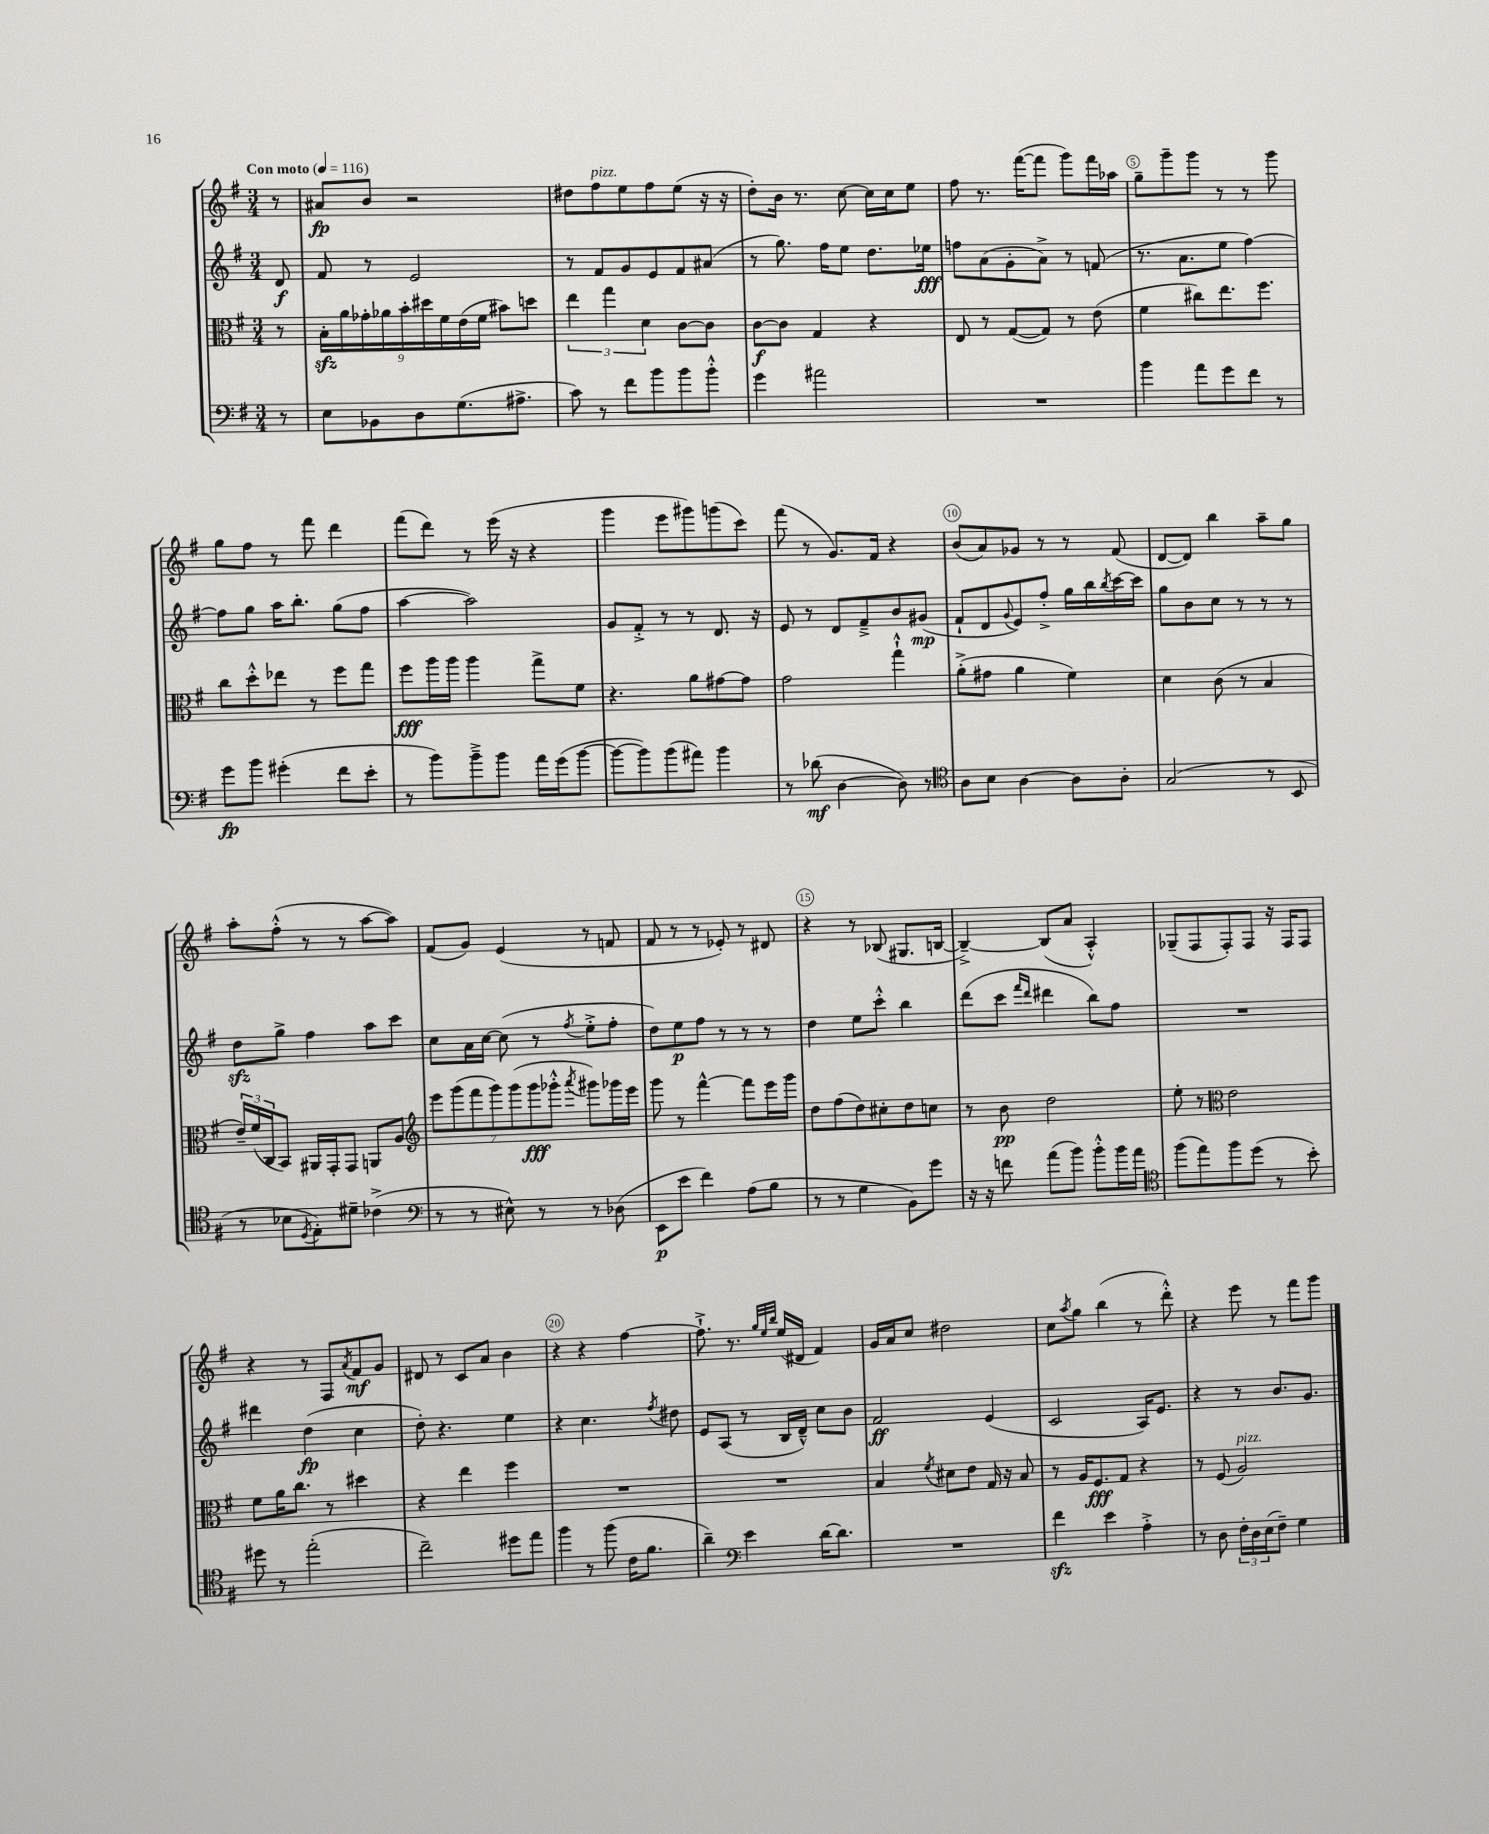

**kern	**dynam	**kern	**dynam	**kern	**dynam	**kern	**dynam
*part4	*part4	*part3	*part3	*part2	*part2	*part1	*part1
*staff4	*staff4	*staff3	*staff3	*staff2	*staff2	*staff1	*staff1
*clefF4	*	*clefC3	*	*clefG2	*	*clefG2	*
*k[f#]	*	*k[f#]	*	*k[f#]	*	*k[f#]	*
*M3/4	*	*M3/4	*	*M3/4	*	*M3/4	*
*MM116	*	*MM116	*	*MM116	*	*MM116	*
=	=	=	=	=	=	=	=
!	!	!	!	!	!	!LO:TX:a:B:t=Con moto	!
8r	.	8r	.	8d/	f	8r	.
=1	=1	=1	=1	=1	=1	=1	=1
8E\L	.	18Bzz'\LL	.	8f#/	.	8a#X/L	fp
.	.	18a\	.	.	.	.	.
.	.	18g-X'\	.	.	.	.	.
8BB-X\	.	.	.	8r	.	8b/J	.
.	.	18a-X\	.	.	.	.	.
.	.	18b'\	.	.	.	.	.
8D\	.	.	.	2e/	.	2r	.
.	.	18dd#X\	.	.	.	.	.
.	.	18f#\	.	.	.	.	.
(8.G\	.	.	.	.	.	.	.
.	.	(18e\	.	.	.	.	.
.	.	18f#\JJ	.	.	.	.	.
.	.	8b#X\L)	.	.	.	.	.
8.A#X^\J	.	.	.	.	.	.	.
.	.	8ddn\J	.	.	.	.	.
=2	=2	=2	=2	=2	=2	=2	=2
8c\)	.	6ee\	.	8r	.	8dd#X\L	.
!	!	!	!	!	!	!LO:TX:a:i:t=pizz.	!
8r	.	.	.	8f#/L	.	8ff#\	.
.	.	6gg\	.	.	.	.	.
8f#\L	.	.	.	8g/	.	8ee\	.
.	.	6d\	.	.	.	.	.
8b\	.	.	.	8e/	.	8ff#\	.
8b\	.	[8c\L	.	8f#/	.	(8ee\J	.
8b'^^\J	.	8c\J]	.	(8a#X/J	.	16r	.
.	.	.	.	.	.	16r	.
=3	=3	=3	=3	=3	=3	=3	=3
4g\	.	[8c\L	f	8r	.	8dd'\L)	.
.	.	8c\J]	.	8.gg\)	.	16b\Jk	.
.	.	.	.	.	.	8.r	.
2a#X\	.	4G/	.	.	.	.	.
.	.	.	.	16ff#\KL	.	.	.
.	.	.	.	8ee\J	.	[8cc\	.
.	.	4r	.	8.dd\L	.	16cc\LL]	.
.	.	.	.	.	.	16cc\J	.
.	.	.	.	.	.	8ee\J	.
.	.	.	.	16ee-X\Jk	fff	.	.
=4	=4	=4	=4	=4	=4	=4	=4
2.r	.	8E/	.	8ffn\L	.	8ff#\	.
.	.	8r	.	(8a\	.	8.r	.
.	.	([8G/L	.	8g'\	.	.	.
.	.	.	.	.	.	([16fff#\KL	.
.	.	8G/J])	.	8a^\J)	.	8fff#\J]	.
.	.	8r	.	8r	.	8ggg\L)	.
.	.	(8e\	.	(8fn/	.	16fff#\L	.
.	.	.	.	.	.	16aa-X\JJ	.
=5	=5	=5	=5	=5	=5	=5	=5
4b\	.	4f#\	.	8.r	.	8gg~\L	.
.	.	.	.	.	.	8ggg~\	.
.	.	.	.	8.a\L	.	.	.
8a\L	.	8cc#X\L)	.	.	.	8ggg\J	.
8g\	.	8.ee\	.	8ee\J	.	8r	.
8f#\J	.	.	.	[4ff#\)	.	8r	.
.	.	8.ff#\J	.	.	.	.	.
8r	.	.	.	.	.	8ggg\	.
!!LO:LB:g=z
=6	=6	=6	=6	=6	=6	=6	=6
8g\L	fp	8cc\L	.	8ff#\L]	.	8gg\L	.
8b\J	.	8dd'^^\	.	8gg\J	.	8ff#\J	.
(4g#X'\	.	8ee-X\J	.	16aa\KL	.	8r	.
.	.	.	.	8.bb'\J	.	.	.
.	.	8r	.	.	.	8fff#\	.
8f#\L	.	8ff#\L	.	(8gg\L	.	4ddd\	.
8e'\J	.	8gg\J	.	8ff#\J	.	.	.
=7	=7	=7	=7	=7	=7	=7	=7
8r	.	8ff#\L	fff	[4aa\	.	(8fff#\L	.
8b\L)	.	16aa\L	.	.	.	8ddd\J)	.
.	.	16aa\JJ	.	.	.	.	.
8b~^\	.	4aa\	.	2aa\])	.	8r	.
8b\J	.	.	.	.	.	(16eee\	.
.	.	.	.	.	.	16r	.
16a\LL	.	8gg^\L	.	.	.	4r	.
(16g\J	.	.	.	.	.	.	.
[8b\J	.	8f#\J	.	.	.	.	.
=8	=8	=8	=8	=8	=8	=8	=8
8b\L_	.	4.r	.	8g/L	.	4ggg\	.
8b\])	.	.	.	8f#'^/J	.	.	.
(8b\	.	.	.	8r	.	8eee\L	.
8a#X\J)	.	8a\L	.	8r	.	8ggg#X\)	.
4b\	.	[8g#X\	.	8.d/	.	(8gggn\	.
.	.	8g#\J]	.	.	.	8ccc\J)	.
.	.	.	.	16r	.	.	.
=9	=9	=9	=9	=9	=9	=9	=9
8r	.	2g\	.	8e/	.	(8fff#\	.
(8d-X\	mf	.	.	8r	.	8r	.
[4D\	.	.	.	8d/L	.	8.g/L)	.
.	.	.	.	8f#~^/	.	.	.
.	.	.	.	.	.	16f#/Jk	.
8D\])	.	4gg`^^\	.	8b/	.	4r	.
8r	.	.	.	(8g#X/J	mp	.	.
=10	=10	=10	=10	=10	=10	=10	=10
*clefC4	*	*	*	*	*	*	*
8A\L	.	(8a'^\L	.	8f#`/L	.	(8b/L	.
8B\J	.	8g#X\J	.	8d/	.	8a/)	.
.	.	.	.	8qqg/	.	.	.
[4A\	.	4a\	.	8e/)	.	8g-X/J	.
.	.	.	.	8ff#'^/J	.	8r	.
8A\L]	.	4f#\)	.	16gg\LL	.	8r	.
.	.	.	.	16bb\	.	.	.
.	.	.	.	8qbb/	.	.	.
8A'\J	.	.	.	[16ccc\	.	(8f#/	.
.	.	.	.	16ccc\JJ]	.	.	.
=11	=11	=11	=11	=11	=11	=11	=11
(2G/	.	4d\	.	8gg\L	.	[8d/L	.
.	.	.	.	8b\	.	8d/J])	.
.	.	(8c\	.	8cc\J	.	4bb\	.
.	.	8r	.	8r	.	.	.
8r	.	4B/	.	8r	.	8aa~\L	.
8BB/	.	.	.	8r	.	8gg\J	.
!!LO:LB:g=z
=12	=12	=12	=12	=12	=12	=12	=12
8r	.	24e~/LL)	.	8ddzz\L	.	8aa'\L	.
.	.	(24f#/	.	.	.	.	.
.	.	24C/J	.	.	.	.	.
8B-X\L	.	8BB/J)	.	8gg^\J	.	(8ff#'^^\J	.
8qD/	.	.	.	.	.	.	.
8E'\)	.	16AA#X/LL	.	4ff#\	.	8r	.
.	.	16GG'/J	.	.	.	.	.
8d#X~\J	.	8GG/J	.	.	.	8r	.
(4c-X^\	.	8AAn/L	.	8aa\L	.	[8aa\L	.
.	.	8A/J	.	8ccc\J	.	8aa\J])	.
=13	=13	=13	=13	=13	=13	=13	=13
*clefF4	*	*clefG2	*	*	*	*	*
8r	.	14eee\L	.	8cc\L	.	(8f#/L	.
.	.	(14ggg\	.	.	.	.	.
8r	.	.	.	16a\L	.	8g/J)	.
.	.	14fff#\	.	.	.	.	.
.	.	.	.	[16cc\JJ	.	.	.
.	.	14ggg\)	.	.	.	.	.
8E#X^^\)	.	.	.	(8cc\]	.	(4e/	.
.	.	(14ggg\	.	.	.	.	.
.	.	14ggg\	fff	.	.	.	.
8r	.	.	.	8r	.	.	.
.	.	14ggg-X'^^\J	.	.	.	.	.
.	.	8qaaa/	.	8qff#/	.	.	.
8r	.	8ggg#X\L)	.	8ee'^\L	.	8r	.
(8D-X\	.	16ggg-X\L	.	8ff#'\J	.	8fn/	.
.	.	16eee\JJ	.	.	.	.	.
=14	=14	=14	=14	=14	=14	=14	=14
8EE\L	p	8ggg\	.	8dd\L)	.	8f#/	.
8e\J	.	8r	.	8ee\	p	8r	.
4f#\)	.	[4fff#^^\	.	8ff#\J	.	8r	.
.	.	.	.	8r	.	8e-X'/)	.
(8A\L	.	8fff#\L]	.	8r	.	8r	.
8B\J	.	16eee\L	.	8r	.	8d#X/	.
.	.	16ggg\JJ	.	.	.	.	.
=15	=15	=15	=15	=15	=15	=15	=15
8r	.	8dd\L	.	4dd\	.	4r	.
8r	.	(8ff#\	.	.	.	.	.
4G\	.	8dd\)	.	8ee\L	.	8r	.
.	.	8cc#X'\	.	8ccc'^^\J	.	(8B-X/	.
8BB\L)	.	8dd\	.	4bb\	.	8.G#X/L	.
8g\J	.	8ccn\J	.	.	.	.	.
.	.	.	.	.	.	[16Bn/Jk	.
=16	=16	=16	=16	=16	=16	=16	=16
16r	.	8r	.	(8ddd\L	.	4B~^/_)	.
16r	.	.	.	.	.	.	.
8fn\	.	8b\	pp	8ccc\J	.	.	.
.	.	.	.	16qqfff#/LL	.	.	.
.	.	.	.	16qqddd/JJ	.	.	.
(8a\L	.	2dd\	.	4ddd#X\	.	(8B/L]	.
8b\J)	.	.	.	.	.	8a/J	.
8b'^^\L	.	.	.	8bb\L)	.	4A'^^/)	.
16b\L	.	.	.	8ff#\J	.	.	.
16a\JJ	.	.	.	.	.	.	.
=17	=17	=17	=17	=17	=17	=17	=17
*clefC4	*	*	*	*	*	*	*
(8ff#\L	.	8ee'\	.	2.r	.	(8G-X~/L	.
8ee\)	.	8r	.	.	.	8F#/	.
*	*	*clefC3	*	*	*	*	*
8ff#\	.	2e\	.	.	.	8F#'/)	.
(8dd\J	.	.	.	.	.	8F#/J	.
8r	.	.	.	.	.	16r	.
.	.	.	.	.	.	16F#/KL	.
8b'\)	.	.	.	.	.	8F#/J	.
!!LO:LB:g=z
=18	=18	=18	=18	=18	=18	=18	=18
8dd#X\	.	8f#\L	.	4ddd#X\	.	4r	.
8r	.	16a\K	.	.	.	.	.
.	.	8.cc\J	.	.	.	.	.
(2ee'\	.	.	.	(4dd\	fp	8r	.
.	.	8r	.	.	.	8F#/L	.
.	.	.	.	.	.	8qa/	.
.	.	4dd#X\	.	4cc\	.	8f#/	mf
.	.	.	.	.	.	8g/J	.
=19	=19	=19	=19	=19	=19	=19	=19
2cc~\)	.	4r	.	8dd'\)	.	8d#X/	.
.	.	.	.	4.r	.	8r	.
.	.	4ee\	.	.	.	8c/L	.
.	.	.	.	.	.	8a/J	.
8dd#X\L	.	4ff#\	.	4ee\	.	4b\	.
8ee\J	.	.	.	.	.	.	.
=20	=20	=20	=20	=20	=20	=20	=20
4ff#\	.	2.r	.	4r	.	4r	.
8r	.	.	.	4.cc\	.	4r	.
(8ff#\	.	.	.	.	.	.	.
16c\KL	.	.	.	.	.	[4ff#\	.
8.f#\J	.	.	.	.	.	.	.
.	.	.	.	8qff#/	.	.	.
.	.	.	.	8dd#X\	.	.	.
=21	=21	=21	=21	=21	=21	=21	=21
4a~\)	.	2.r	.	8e/L	.	8.ff#`^\]	.
.	.	.	.	(8A/J	.	.	.
.	.	.	.	.	.	8.r	.
*clefF4	*	*	*	*	*	*	*
4e\	.	.	.	8r	.	.	.
.	.	.	.	.	.	32qqgg/LLL	.
.	.	.	.	.	.	32qqee/	.
.	.	.	.	.	.	32qqbb/JJJ	.
.	.	.	.	16B/LL	.	(16ee/LL	.
.	.	.	.	16d~^^/JJ)	.	16d#X/JJ	.
[16d\KL	.	.	.	8cc\L	.	4f#/)	.
8.d\J]	.	.	.	.	.	.	.
.	.	.	.	8b\J	.	.	.
=22	=22	=22	=22	=22	=22	=22	=22
2.r	.	4B/	.	2f#/	ff	16g/LL	.
.	.	.	.	.	.	16a/J	.
.	.	.	.	.	.	8cc/J	.
.	.	8qf#/	.	.	.	.	.
.	.	8d#X\L	.	.	.	2dd#X\	.
.	.	8e\J	.	.	.	.	.
.	.	16G/	.	(4e/	.	.	.
.	.	16r	.	.	.	.	.
.	.	8B/	.	.	.	.	.
=23	=23	=23	=23	=23	=23	=23	=23
4f#zz\	.	8r	.	2c/	.	8cc\L	.
.	.	.	.	.	.	8qaa/	.
.	.	16A/KL	.	.	.	8gg\J	.
.	.	8.F#/	fff	.	.	.	.
4e\	.	.	.	.	.	(4bb\	.
.	.	8G/J	.	.	.	.	.
4A'^\	.	4r	.	16A/KL)	.	8r	.
.	.	.	.	8.e/J	.	.	.
.	.	.	.	.	.	8ddd'^^\)	.
=24	=24	=24	=24	=24	=24	=24	=24
8r	.	8r	.	4r	.	4r	.
8D\	.	(8F#/	.	.	.	.	.
!	!	!LO:TX:a:i:t=pizz.	!	!	!	!	!
24F#'\LL	.	2A/)	.	8r	.	8eee\	.
24D\	.	.	.	.	.	.	.
(24E\J	.	.	.	.	.	.	.
8F#~\J)	.	.	.	8.b/L	.	8r	.
4G\	.	.	.	.	.	8fff#\L	.
.	.	.	.	8.g/J	.	.	.
.	.	.	.	.	.	8ggg\J	.
==	==	==	==	==	==	==	==
*-	*-	*-	*-	*-	*-	*-	*-
